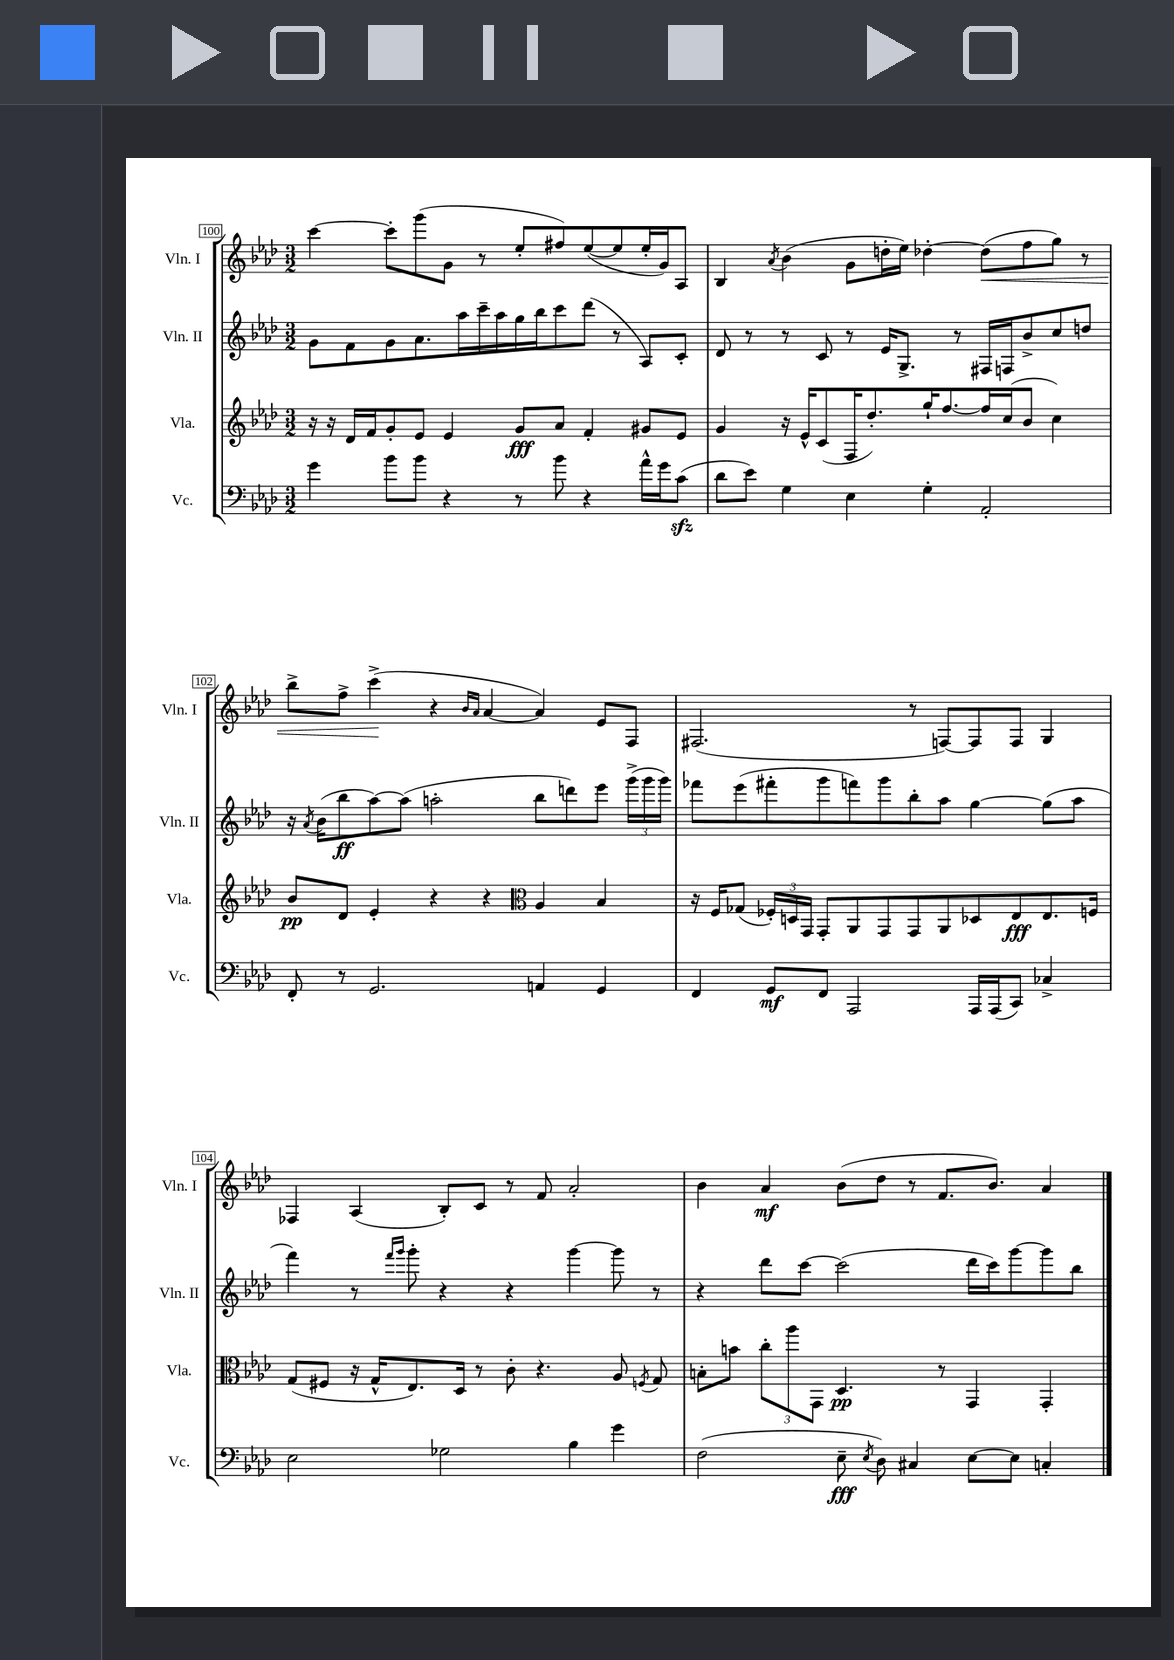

**kern	**kern	**kern	**kern
*staff4	*staff3	*staff2	*staff1
*clefF4	*clefG2	*clefG2	*clefG2
*k[b-e-a-d-]	*k[b-e-a-d-]	*k[b-e-a-d-]	*k[b-e-a-d-]
*M3/2	*M3/2	*M3/2	*M3/2
4g	16r	8g	[4ccc
.	16r	.	.
.	16d-	8f	.
.	16f	.	.
8b-	8g'	8g	8ccc']
8b-	8e-	8.a-	(8ggg
4r	4e-	.	8g
.	.	16aa-	.
.	.	16ccc~	8r
.	.	16aa-	.
8r	8g	16gg	8ee-'
.	.	16bb-	.
8b-	8a-	8ccc	8ff#)
4r	4f'	(8ddd-	([8ee-
.	.	8r	8ee-]
16a-^^	8g#	8A-)	16ee-'
16g	.	.	16g)
(8c	8e-	8c'	8A-
=	=	=	=
8d-	4g	8d-	4B-
8e-)	.	8r	.
.	.	.	8qa-
4G	16r	8r	(4b-
.	16e-^^	.	.
.	(8c	8c	.
4E-	16F	8r	8g
.	8.dd-')	.	.
.	.	16e-	16dd'
.	.	8.G^	16ee-)
4G'	16gg`	.	[4dd-'
.	[8.ff	.	.
.	.	8r	.
2AA-'	16ff]	16F#	(8dd-]
.	(16cc	16F	.
.	8b-	8b-^	8ff
.	4cc)	8cc	8gg)
.	.	8dd	8r
=	=	=	=
8FF'	8b-	16r	8bb-^
.	.	8qa-	.
.	.	(16b-	.
8r	8d-	8bb-	8ff^
2.GG	4e-'	[8aa-)	(4ccc^
.	.	(8aa-]	.
.	4r	2aa'	4r
.	.	.	16qqb-
.	.	.	16qqa-
.	4r	.	[4a-
*	*clefC3	*	*
4AA	4A-	8bb-	4a-])
.	.	8ddd)	.
4GG	4B-	8eee-	8e-
.	.	(24ggg^	8F
.	.	24ggg	.
.	.	24ggg)	.
=	=	=	=
4FF	16r	8fff-	(2.F#
.	16F	.	.
.	(8G-	(8eee-	.
8GG	24F-')	8fff#'	.
.	24D	.	.
.	24GG	.	.
8FF	8GG'	8ggg	.
2AAA-	8AA-	8fff)	.
.	8GG	8ggg	.
.	8GG	8bb-'	8r
.	8AA-	8aa-	[8F)
16AAA-	8D-	[4gg	8F]
(16AAA-	.	.	.
8CC)	8E-	.	8F
4C-^	8.E-	(8gg]	4G
.	.	8aa-	.
.	16F	.	.
=	=	=	=
2E-	(8G	4fff)	4F-
.	8F#	.	.
.	16r	8r	(4A-
.	16G^^	.	.
.	.	16qqfff	.
.	.	16qqggg	.
.	8.E-)	8ggg'	.
2G-	.	4r	8B-')
.	16D-	.	.
.	8r	.	8c
.	8c'	4r	8r
.	4.r	.	8f
4B-	.	[4ggg	2a-'
4g	8A-	8ggg]	.
.	8qF	.	.
.	8G	8r	.
=	=	=	=
(2F	8B'	4r	4b-
.	8b	.	.
.	12cc'	8ddd-	4a-
.	12aa-	.	.
.	.	[8ccc	.
.	12GG	.	.
8E-~	4.D-	(2ccc]	(8b-
8qE-	.	.	.
8D-)	.	.	8dd-
4C#	.	.	8r
.	8r	.	8.f
[8E-	4GG	16ddd-	.
.	.	16ccc)	8.b-)
8E-]	.	[8ggg	.
4C'	4GG'	8ggg]	4a-
.	.	8bb-	.
==	==	==	==
*-	*-	*-	*-
